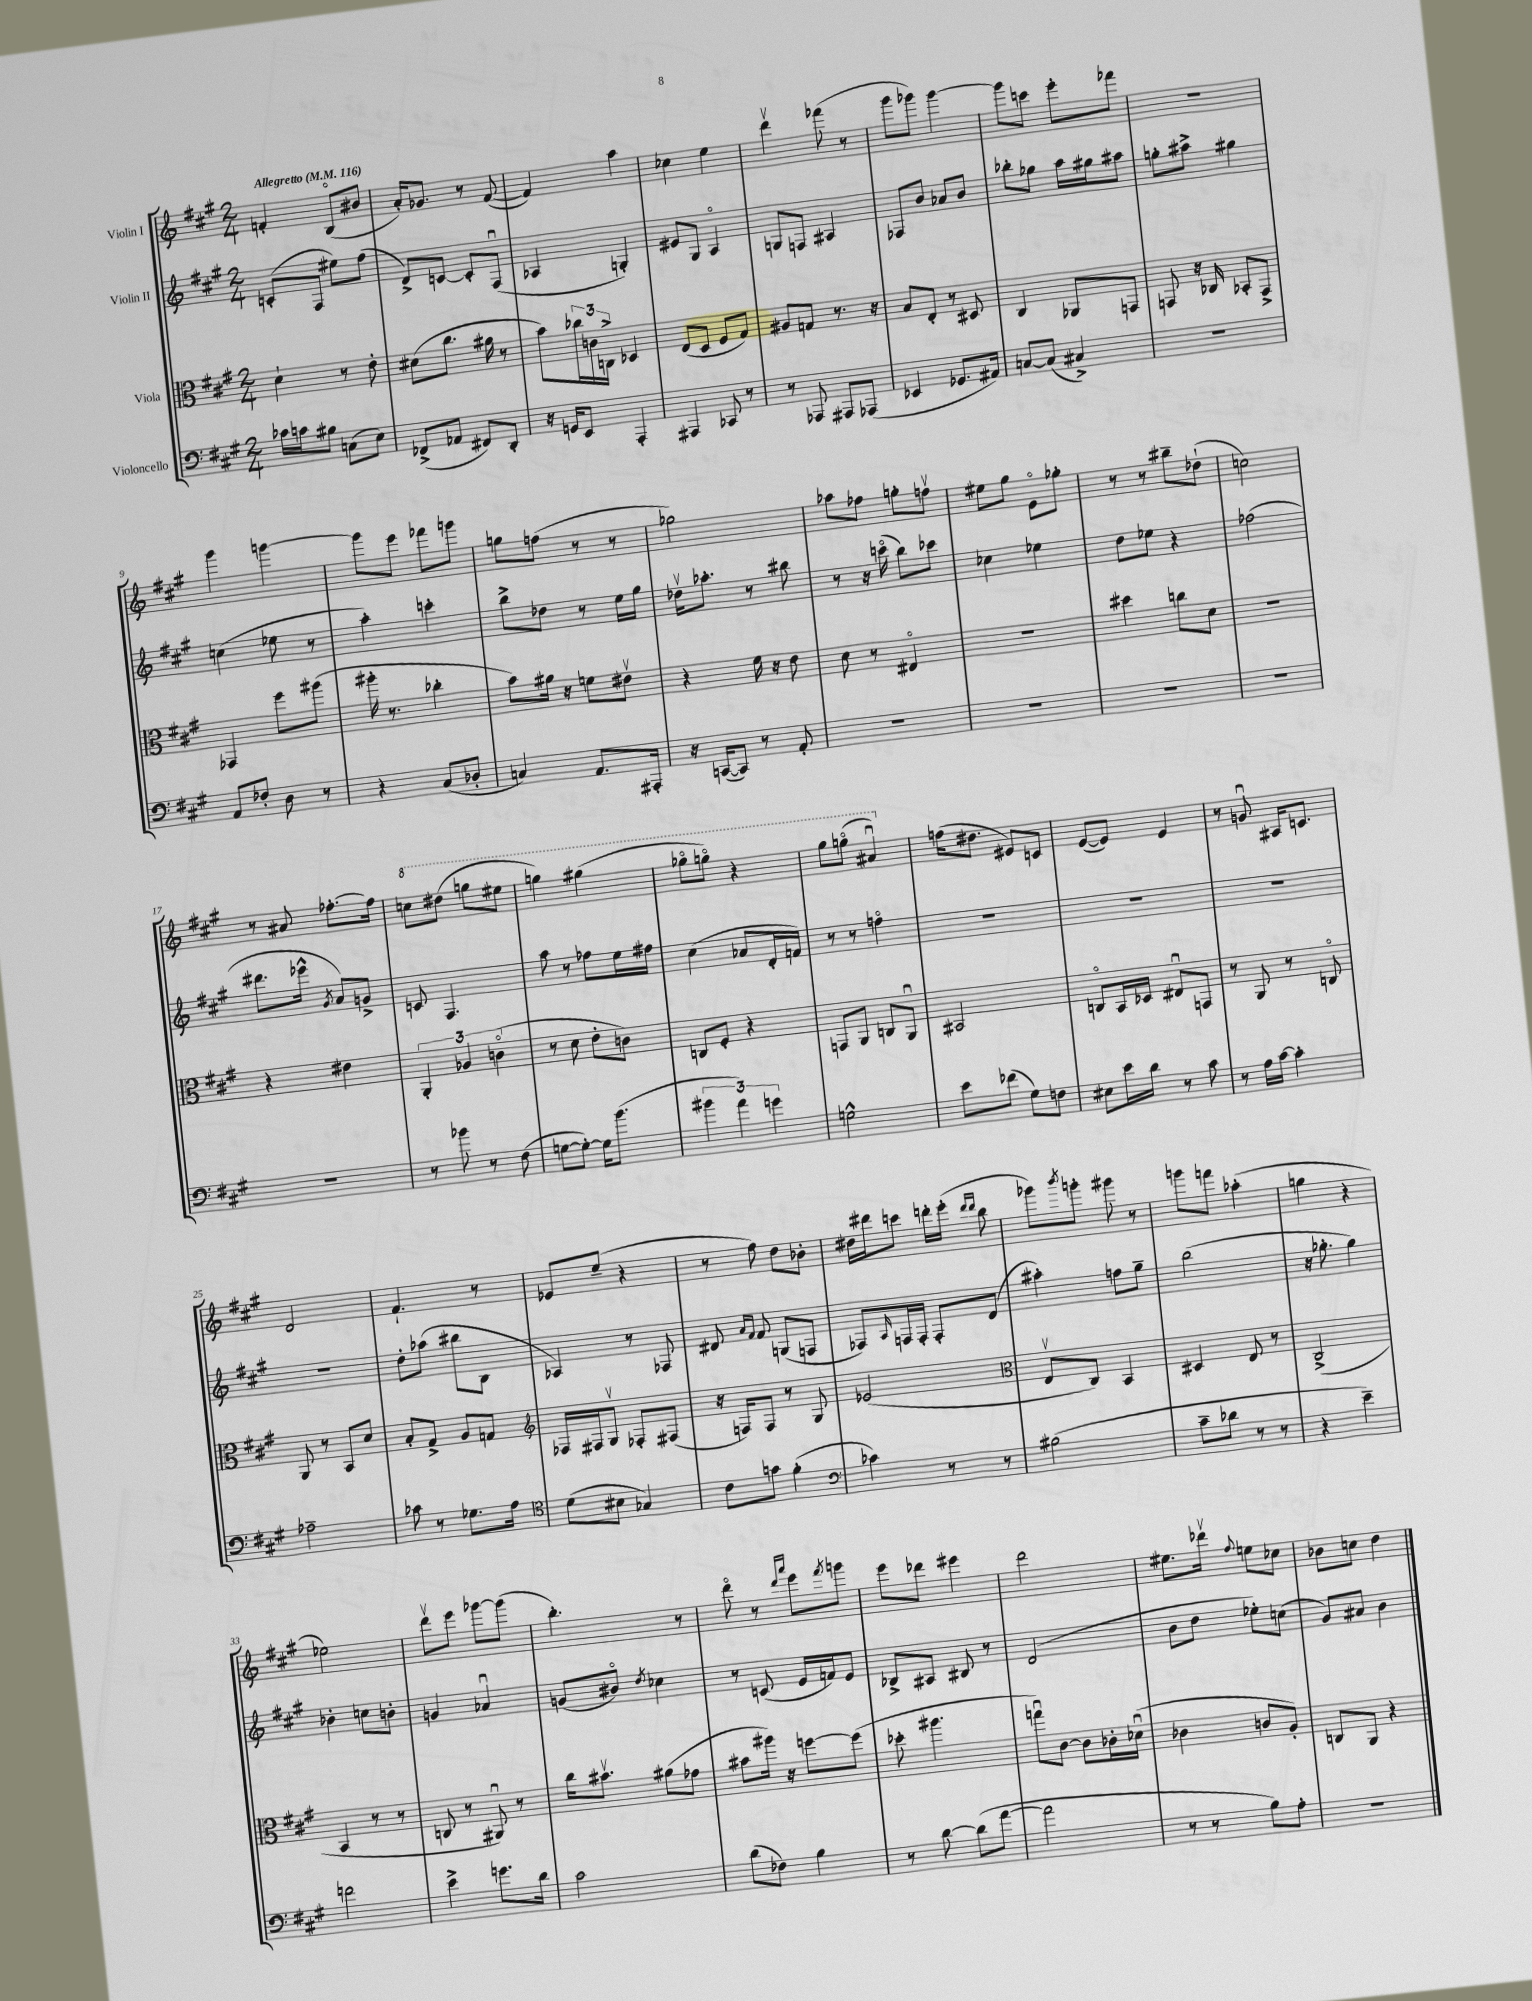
<<
\new StaffGroup <<
\new Staff = "s0" \with { instrumentName = "Violin I" } {
    \clef treble \key a \major \numericTimeSignature \time 2/4 \tempo "Allegretto" 4 = 116
    f'4-. b8\flageolet( bis'8 |
    a'16-.) ges'8. r8 fis'8~( |
    fis'4) a''4 |
    ces''4 e''4 |
    d'''4\upbow fes'''8( r8 |
    gis'''8 ges'''8) ges'''4~ |
    ges'''8 c'''8 e'''8-. fes'''8 |
    r2 |
    gis'''4 g'''4~ |
    g'''8 e'''8 fes'''8 g'''8 |
    g''8 f''8( r8 r8 |
    ges''2) |
    aes''8 fes''8 g''8-. f''8\upbow |
    eis''8 gis''8 e'8\flageolet ges''8-. |
    r8 r8 bis''8-- des''8-!( |
    c''2) |
    r8 ais'8 fes''8.~-. fes''16 |
    \ottava #1 c'''8 dis'''8( g'''8 eis'''8 |
    g'''4) gis'''4( |
    ges'''8\flageolet g'''8\flageolet) r4 |
    gis'''8 g'''8\flageolet( ais''4\downbow) \ottava #0 |
    f''16( dis''8. eis'8) c'8 |
    e'8~( e'8) e'4 |
    r8 g'8\downbow ais16 c'8. |
    d'2 |
    fis'4.-! r8 |
    ees'8 e''8--( r4 |
    r8 fis''8) d''8 bes'8-. |
    dis''16 dis'''16 c'''8 d'''16-. e'''16-.( \grace { d'''16 d'''16 } b''8 |
    ges'''8) \acciaccatura { b'''8 } g'''8-. gis'''8 r8 |
    g'''8 f'''8 aes''4-.( |
    g''4 r4 |
    ees''2) |
    d'''8\upbow e'''8 ges'''8~ ges'''8( |
    b''4.-.) r8 |
    d'''8\flageolet r8 \grace { d'''16 a'''16 } e'''8 \acciaccatura { fis'''8 } g'''8 |
    e'''8 des'''8 eis'''4 |
    d'''2 |
    eis''8. des'''16\upbow \appoggiatura { fis''8 } e''8 ces''8 |
    bes'8 c''8 d''4 \bar "|." |
}
\new Staff = "s1" \with { instrumentName = "Violin II" } {
    \clef treble \key a \major \numericTimeSignature \time 2/4
    c'8-.( fis8 eis''8) fis''8( |
    d'8->) c'8~ c'8-. fis8\downbow( |
    aes4 g4-.) |
    eis'8 gis8 a4\flageolet |
    g8 f8 ais4 |
    fes8 b'8 aes'8 b'8 |
    bes''8-. ges''8 a''16 gis''16 ais''8 |
    g''8-. ais''8-> gis''4 |
    c''4( ees''8 r8 |
    a''4-.) c'''4-. |
    b''8-> des''8 r8 e''16 gis''16 |
    des''16\upbow aes''8.-. r8 bis''8 |
    r8 r16 c'''16\flageolet( b''8) ces'''8 |
    ces''4 ees''4 |
    d''8 ees''8 r4 |
    fes''2( |
    dis'''8. ees'''16-^ \acciaccatura { gis'8 } a'8) g'8-> |
    c'8 fis4. |
    a''8 r8 fes''8 e''16 fis''16 |
    cis''4( aes'8 d'16-. f'16) |
    r8 r8 f''4\flageolet |
    R2 |
    R2 |
    R2 |
    R2 |
    d''8-. aes''8( bis''8 b8 |
    aes4) r8 fes8 |
    dis'8 \grace { a'16 fis'16 } fis'8 g8( f8 |
    fes8) \grace { a16 } f16 f16-. f8-. d'8( |
    ais''4-.) f''8 gis''8-- |
    b''2( |
    r16 ges''8.-. ges''4) |
    bes'4-. c''8 b'8-. |
    g'4 aes'4\downbow |
    g'8( bis'8\flageolet) \acciaccatura { d''8 } ces''4 |
    r8 c'8( e'16 f'16) e'8 |
    bes8-> ais8 bis8 r8 |
    d'2( |
    b'8 d''8 ees''8-.) c''8( |
    gis'8) ais'8 b'4 \bar "|." |
}
\new Staff = "s2" \with { instrumentName = "Viola" } {
    \clef alto \key a \major \numericTimeSignature \time 2/4
    d'4-! r8 e'8-. |
    dis'8( cis''8. ais'16 r8 |
    b'8) \tuplet 3/2 { ces''16 c'16 c16-> } des4 |
    e8( d8 fis8 gis8) |
    ais8 g8 r8. r16 |
    b8 e8-. r8 dis8 |
    cis4 aes,8 g,8 |
    g,8 r16 ces16 bes,8-. g,8-> |
    ges,4 fis''8 ais''8( |
    ais''16-. r8. ces''4-. |
    b'8) ais'16 r16 f'8 eis'8\upbow |
    r4 fis'16 r16 e'8 |
    d'8 r8 eis4\flageolet |
    R2 |
    dis''4 c''8 d'8 |
    R2 |
    r4 eis'4 |
    \tuplet 3/2 { a,4-. aes4 c'4\flageolet( } |
    r8 d'8 e'8-. c'8) |
    c8 fis8-. r4 |
    g,8 a,8 c8 a,8\downbow |
    bis,2 |
    c8\flageolet b,16 des16 eis8\downbow g,8 |
    r8 a,8 r8 c8\flageolet |
    a,8 r8 b,8 d'8 |
    b8-. gis8-> a8 g8 |
    \clef treble fes16 fis16 gis8\upbow fes8-. fis8( |
    r16 f16) f8 r8 gis8 |
    ees'2( |
    \clef alto e8\upbow cis8) b,4 |
    dis4 e8 r8 |
    cis2->( |
    b,4 r8 r8 |
    c8 r8 ais,8\downbow) r8 |
    cis''16 bis'8.\upbow ais'8( ges'8 |
    bis'8 ais''16) r16 f''8~ f''8( |
    des''8-. ais''4. |
    g''8\downbow) cis'8~ cis'8 ces'16-. des'16\downbow( |
    ces'4 c'8 a8-.) |
    c8 a,8 r4 \bar "|." |
}
\new Staff = "s3" \with { instrumentName = "Violoncello" } {
    \clef bass \key a \major \numericTimeSignature \time 2/4
    ces'16 c'16 bis8 c8( e8) |
    fes,8->( aes,8 fis,8) d,8-. |
    r16 g,16 e,8 a,,4-. |
    ais,,4 ces,8 r8 |
    r8 aes,,8 ais,,8 aes,,8( |
    ees,4 ges,8. ais,16) |
    c8~ c8( cis4->) |
    r2 |
    a,8 fes8-. d8 r8 |
    r4 cis8( des8-. |
    c4) a,8. ais,,16-. |
    r16 c,16~( c,8) r8 a,8-. |
    r2 |
    R2 |
    R2 |
    R2 |
    R2 |
    r8 bes'8 r8 fis8( |
    g8~ g8~-.) g16 b'8.( |
    \tuplet 3/2 { bis'4 a'4) g'4 } |
    g2-^ |
    e'8 fes'8( gis8) f8 |
    eis8 e'16 d'16 r8 cis'8 |
    r8 a16 cis'16~ cis'4-. |
    aes2-- |
    ces'8 r8 ges8. a16 |
    \clef tenor d'8( bis8 ges4) |
    cis'8 g'8 fis'4-.( |
    \clef bass ces'4) r8 r8 |
    bis2( |
    cis'8-- des'8 r8 r8 |
    r4 e'4--) |
    f'2 |
    e'4-> g'8. d'16 |
    cis'2 |
    d'8( fes8) b4 |
    r8 d'8~ d'8( a'8~ |
    a'2 |
    r8 r8 b8) a8-. |
    r2 \bar "|." |
}
>>
>>
